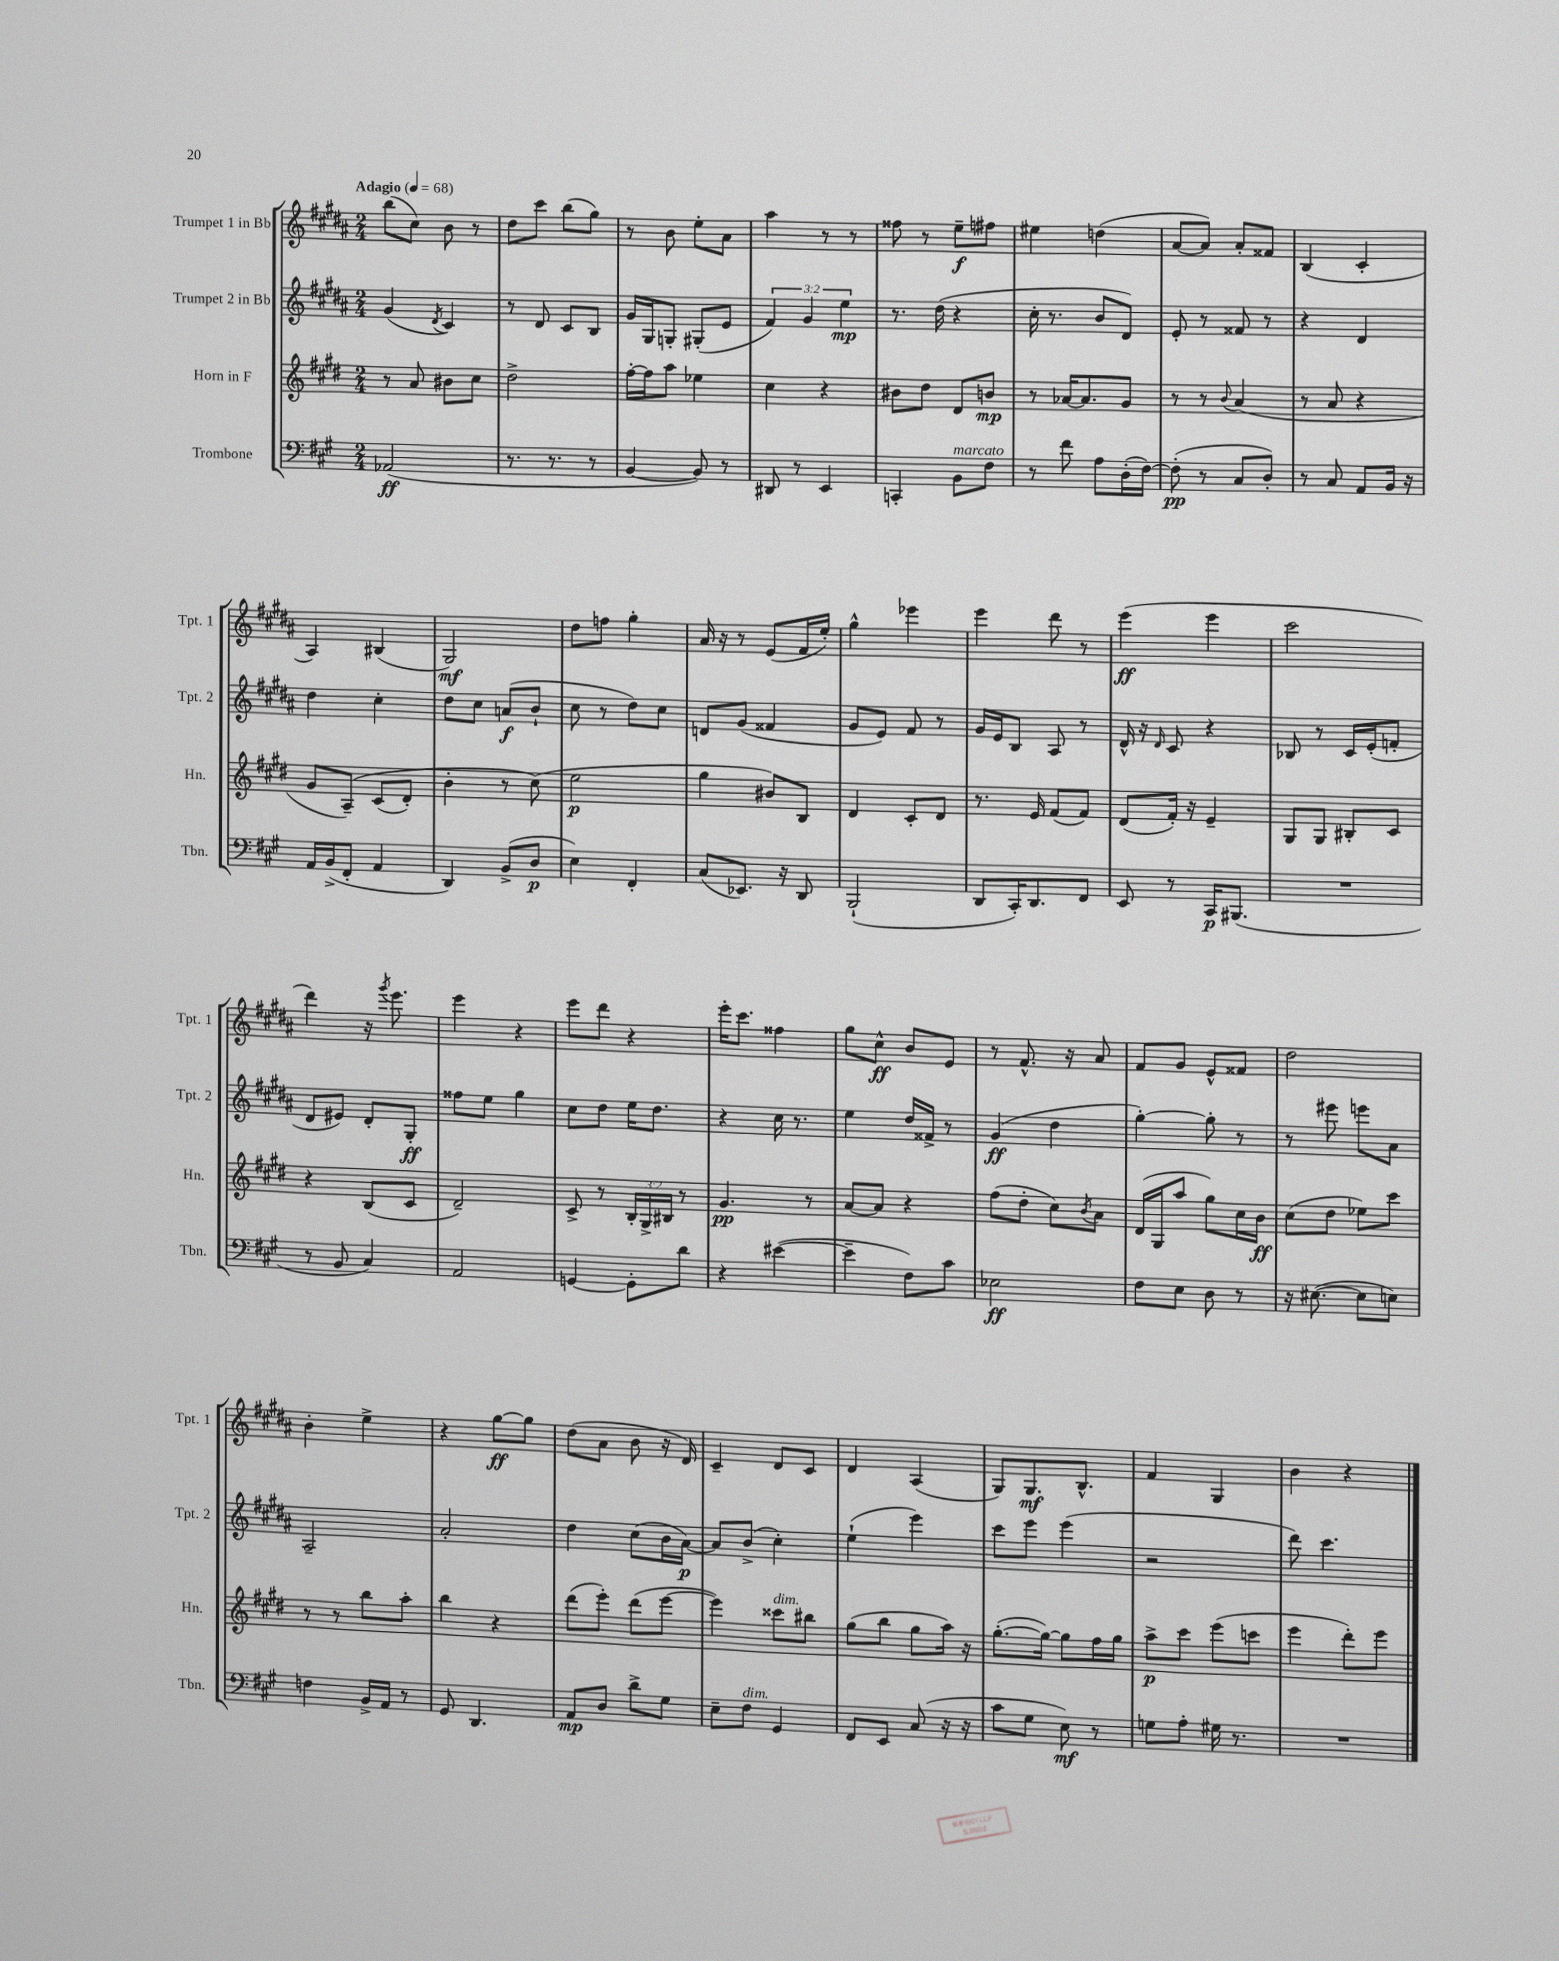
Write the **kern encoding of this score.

**kern	**dynam	**kern	**dynam	**kern	**dynam	**kern	**dynam
*part4	*part4	*part3	*part3	*part2	*part2	*part1	*part1
*staff4	*staff4	*staff3	*staff3	*staff2	*staff2	*staff1	*staff1
*I"Trombone	*	*I"Horn in F	*	*I"Trumpet 2 in Bb	*	*I"Trumpet 1 in Bb	*
*I'Tbn.	*	*I'Hn.	*	*I'Tpt. 2	*	*I'Tpt. 1	*
*clefF4	*	*clefG2	*	*clefG2	*	*clefG2	*
*k[f#c#g#]	*	*k[f#c#g#d#]	*	*k[f#c#g#d#a#]	*	*k[f#c#g#d#a#]	*
*M2/4	*	*M2/4	*	*M2/4	*	*M2/4	*
*MM68	*	*MM68	*	*MM68	*	*MM68	*
=1	=1	=1	=1	=1	=1	=1	=1
!	!	!	!	!	!	!LO:TX:a:B:t=Adagio	!
(2AA-X/	ff	8r	.	(4g#/	.	(8bb\L	.
.	.	8a/	.	.	.	8cc#\J)	.
.	.	.	.	8qd#/	.	.	.
.	.	8b#X\L	.	4c#/)	.	8b\	.
.	.	8cc#\J	.	.	.	8r	.
=2	=2	=2	=2	=2	=2	=2	=2
8.r	.	2dd#^\	.	8r	.	8dd#\L	.
.	.	.	.	8d#/	.	8ccc#\J	.
8.r	.	.	.	.	.	.	.
.	.	.	.	8c#/L	.	(8bb\L	.
8r	.	.	.	8B/J	.	8gg#\J)	.
=3	=3	=3	=3	=3	=3	=3	=3
[4BB/	.	[16ff#'\LL	.	16g#/LL	.	8r	.
.	.	16ff#\J]	.	16G#/J	.	.	.
.	.	8aa\J	.	8Gn'/J	.	8b\	.
8BB/])	.	4ee-X\	.	(8G#X'/L	.	8ee'\L	.
8r	.	.	.	8e/J	.	8a#\J	.
=4	=4	=4	=4	=4	=4	=4	=4
8DD#X/	.	4cc#\	.	6f#/)	.	4aa#\	.
8r	.	.	.	.	.	.	.
.	.	.	.	6g#/	.	.	.
4EE/	.	4r	.	.	.	8r	.
.	.	.	.	6ee\	mp	.	.
.	.	.	.	.	.	8r	.
=5	=5	=5	=5	=5	=5	=5	=5
4CCn'/	.	8b#X\L	.	8.r	.	8ff##X\	.
.	.	8dd#\J	.	.	.	8r	.
.	.	.	.	(16dd#\	.	.	.
!LO:TX:a:i:t=marcato	!	!	!	!	!	!	!
8BB\L	.	8d#/L	.	4r	.	8ee~\L	f
8F#\J	.	8bn/J	mp	.	.	8ff#X\J	.
=6	=6	=6	=6	=6	=6	=6	=6
8r	.	8r	.	16cc#'\	.	4ee#X\	.
.	.	.	.	8.r	.	.	.
8f#\	.	[16a-X/KL	.	.	.	.	.
.	.	8.a-/]	.	.	.	.	.
8A\L	.	.	.	8b/L	.	(4ddn\	.
(16D'\L	.	8g#/J	.	8d#/J)	.	.	.
[16F#\JJ)	.	.	.	.	.	.	.
=7	=7	=7	=7	=7	=7	=7	=7
(8F#'\]	pp	8r	.	8e'/	.	[8a#/L	.
8r	.	8r	.	8r	.	8a#/J])	.
.	.	8qqb/	.	.	.	.	.
8C#/L	.	(4a/	.	8f##X/	.	8a#'/L	.
8D'/J)	.	.	.	8r	.	8f##X/J	.
=8	=8	=8	=8	=8	=8	=8	=8
8r	.	8r	.	4r	.	(4B/	.
8C#/	.	8a/	.	.	.	.	.
8AA/L	.	4r	.	4d#/	.	4c#'/	.
16BB/Jk	.	.	.	.	.	.	.
16r	.	.	.	.	.	.	.
!!LO:LB:g=z
=9	=9	=9	=9	=9	=9	=9	=9
16AA/LL	.	8g#/L	.	4dd#\	.	4A#/)	.
(16BB^/J	.	.	.	.	.	.	.
8FF#'/J	.	(8A~/J)	.	.	.	.	.
4AA/	.	(8c#/L	.	4cc#'\	.	(4B#X/	.
.	.	8d#'/J)	.	.	.	.	.
=10	=10	=10	=10	=10	=10	=10	=10
4DD/)	.	4b'\	.	8dd#\L	.	2G#/)	mf
.	.	.	.	8cc#\J	.	.	.
(8BB^/L	.	8r	.	(8an/L	f	.	.
8D/J	p	(8cc#\)	.	8b`/J	.	.	.
=11	=11	=11	=11	=11	=11	=11	=11
4E\)	.	2ee\	p	8cc#\	.	8dd#\L	.
.	.	.	.	8r	.	8ffn\J	.
4FF#'/	.	.	.	8dd#\L)	.	4gg#'\	.
.	.	.	.	8cc#\J	.	.	.
=12	=12	=12	=12	=12	=12	=12	=12
(8C#/L	.	4gg#\	.	8dn/L	.	16a#/	.
.	.	.	.	.	.	16r	.
8.EE-X/J)	.	.	.	(8g#/J	.	8r	.
.	.	8b#X/L)	.	4f##X/	.	(8e/L	.
16r	.	.	.	.	.	.	.
8DD/	.	8B/J	.	.	.	16f#/L	.
.	.	.	.	.	.	16ee'/JJ)	.
=13	=13	=13	=13	=13	=13	=13	=13
(2BBB`/	.	4d#/	.	8g#/L	.	4gg#^^\	.
.	.	.	.	8e/J)	.	.	.
.	.	8c#'/L	.	8f#/	.	4eee-X\	.
.	.	8d#/J	.	8r	.	.	.
=14	=14	=14	=14	=14	=14	=14	=14
8DD/L	.	8.r	.	16g#/LL	.	4eee\	.
.	.	.	.	16e/J	.	.	.
16CC#'/K)	.	.	.	8B/J	.	.	.
8.DD/	.	16e/	.	.	.	.	.
.	.	(8f#/L	.	8A#/	.	8ddd#\	.
8FF#/J	.	8f#/J)	.	8r	.	8r	.
=15	=15	=15	=15	=15	=15	=15	=15
8EE/	.	(8d#/L	.	16d#^^/	.	(4eee\	ff
.	.	.	.	16r	.	.	.
.	.	.	.	16qqd#/	.	.	.
8r	.	16f#'/Jk)	.	8c#/	.	.	.
.	.	16r	.	.	.	.	.
16CC#/KL	p	4e~/	.	4r	.	4eee\	.
(8.BBB#X/J	.	.	.	.	.	.	.
=16	=16	=16	=16	=16	=16	=16	=16
2r	.	8G#/L	.	8B-X/	.	2ccc#\	.
.	.	8G#/J	.	8r	.	.	.
.	.	8B#X'/L	.	16c#/LL	.	.	.
.	.	.	.	(16e'/J	.	.	.
.	.	8c#/J	.	8fn'/J	.	.	.
!!LO:LB:g=z
=17	=17	=17	=17	=17	=17	=17	=17
8r	.	4r	.	8d#/L	.	4ddd#\)	.
8BB/	.	.	.	8e#X/J)	.	.	.
4C#/)	.	(8B/L	.	8d#'/L	.	16r	.
.	.	.	.	.	.	8qggg#/	.
.	.	.	.	.	.	8.eee\	.
.	.	8c#/J	.	8G#'/J	ff	.	.
=18	=18	=18	=18	=18	=18	=18	=18
2AA/	.	2d#~/)	.	8ff##X\L	.	4eee\	.
.	.	.	.	8ee\J	.	.	.
.	.	.	.	4gg#\	.	4r	.
=19	=19	=19	=19	=19	=19	=19	=19
[4GGn/	.	8c#^/	.	8cc#\L	.	8eee\L	.
.	.	8r	.	8dd#\J	.	8ddd#\J	.
8GG'\L]	.	24B'/LL	.	16ee\KL	.	4r	.
.	.	24G#^/	.	.	.	.	.
.	.	.	.	8.dd#\J	.	.	.
.	.	24B#X/JJ	.	.	.	.	.
8d\J	.	8r	.	.	.	.	.
=20	=20	=20	=20	=20	=20	=20	=20
4r	.	4.g#/	pp	4r	.	16eee'\KL	.
.	.	.	.	.	.	8.ccc#\J	.
([4e#X\	.	.	.	16cc#\	.	4ff##X\	.
.	.	.	.	8.r	.	.	.
.	.	8r	.	.	.	.	.
=21	=21	=21	=21	=21	=21	=21	=21
4e#~\]	.	[8a/L	.	4ee\	.	8gg#\L	.
.	.	8a/J]	.	.	.	8cc#^^\J	ff
8F#\L)	.	4r	.	16dd#/LL	.	8b/L	.
.	.	.	.	16f##X^/JJ	.	.	.
8c#\J	.	.	.	8r	.	8e/J	.
=22	=22	=22	=22	=22	=22	=22	=22
2E-X\	ff	(8ff#\L	.	(4g#/	ff	8r	.
.	.	8dd#'\J	.	.	.	8.f#^^/	.
.	.	8cc#\L)	.	4dd#\	.	.	.
.	.	.	.	.	.	16r	.
.	.	8qb/	.	.	.	.	.
.	.	8a\J	.	.	.	8a#/	.
=23	=23	=23	=23	=23	=23	=23	=23
8F#\L	.	(16d#/LL	.	[4gg#'\)	.	8f#/L	.
.	.	16G#/J	.	.	.	.	.
8E\J	.	8aa/J	.	.	.	8g#/J	.
8D\	.	8gg#\L)	.	8gg#'\]	.	8e^^/L	.
8r	.	16cc#\L	.	8r	.	8f##X/J	.
.	.	16b\JJ	ff	.	.	.	.
=24	=24	=24	=24	=24	=24	=24	=24
16r	.	(8cc#\L	.	8r	.	2dd#\	.
([8.E#X\	.	.	.	.	.	.	.
.	.	8dd#\J	.	8eee#X\	.	.	.
8E#\L]	.	8ee-X\L)	.	8eeen\L	.	.	.
8En\J)	.	8ccc#\J	.	8a#\J	.	.	.
!!LO:LB:g=z
=25	=25	=25	=25	=25	=25	=25	=25
4Fn\	.	8r	.	2A#~/	.	4b'\	.
.	.	8r	.	.	.	.	.
16BB^/LL	.	8bb\L	.	.	.	4ee^\	.
16AA/JJ	.	.	.	.	.	.	.
8r	.	8aa'\J	.	.	.	.	.
=26	=26	=26	=26	=26	=26	=26	=26
8GG#/	.	4bb\	.	2a#'/	.	4r	.
4.DD/	.	.	.	.	.	.	.
.	.	4r	.	.	.	[8gg#\L	ff
.	.	.	.	.	.	8gg#\J]	.
=27	=27	=27	=27	=27	=27	=27	=27
8AA/L	mp	(8ddd#\L	.	4dd#\	.	(8dd#\L	.
8D/J	.	8eee'\J)	.	.	.	8a#\J	.
8d^\L	.	(8ddd#\L	.	(8cc#\L	.	8b\	.
8G#\J	.	[8eee\J	.	16b\L	.	16r	.
.	.	.	.	[16a#\JJ)	p	16d#/)	.
=28	=28	=28	=28	=28	=28	=28	=28
8E~\L	.	4eee\])	.	8a#/L]	.	4c#~/	.
!LO:TX:a:i:t=dim.	!	!	!	!	!	!	!
8F#\J	.	.	.	(8b^/J	.	.	.
!	!	!LO:TX:a:i:t=dim.	!	!	!	!	!
4GG#/	.	8ccc##X\L	.	4cc#'\)	.	8d#/L	.
.	.	8bb#X\J	.	.	.	8c#/J	.
=29	=29	=29	=29	=29	=29	=29	=29
8FF#/L	.	(8gg#\L	.	(4ee`\	.	4d#/	.
8EE/J	.	8bb\J	.	.	.	.	.
(8C#/	.	8gg#\L	.	4eee\)	.	(4A#/	.
16r	.	16aa\Jk)	.	.	.	.	.
16r	.	16r	.	.	.	.	.
=30	=30	=30	=30	=30	=30	=30	=30
8c#\L	.	([8.gg#'\L	.	8ccc#\L	.	8G#/L)	.
8G#\J	.	.	.	8eee\J	.	8.G#/	mf
.	.	16gg#\Jk_)	.	.	.	.	.
8E\)	mf	8gg#\L]	.	(4eee\	.	.	.
.	.	.	.	.	.	8.B^^/J	.
8r	.	16ff#\L	.	.	.	.	.
.	.	16gg#\JJ	.	.	.	.	.
=31	=31	=31	=31	=31	=31	=31	=31
8Gn\L	.	8aa^\L	p	2r	.	4f#/	.
8A'\J	.	8ccc#\J	.	.	.	.	.
16G#X\	.	(8eee\L	.	.	.	4G#/	.
8.r	.	.	.	.	.	.	.
.	.	8cccn\J	.	.	.	.	.
=32	=32	=32	=32	=32	=32	=32	=32
2r	.	4eee\	.	8ddd#\)	.	4b\	.
.	.	.	.	4.ccc#\	.	.	.
.	.	8ddd#'\L)	.	.	.	4r	.
.	.	8eee\J	.	.	.	.	.
==	==	==	==	==	==	==	==
*-	*-	*-	*-	*-	*-	*-	*-
